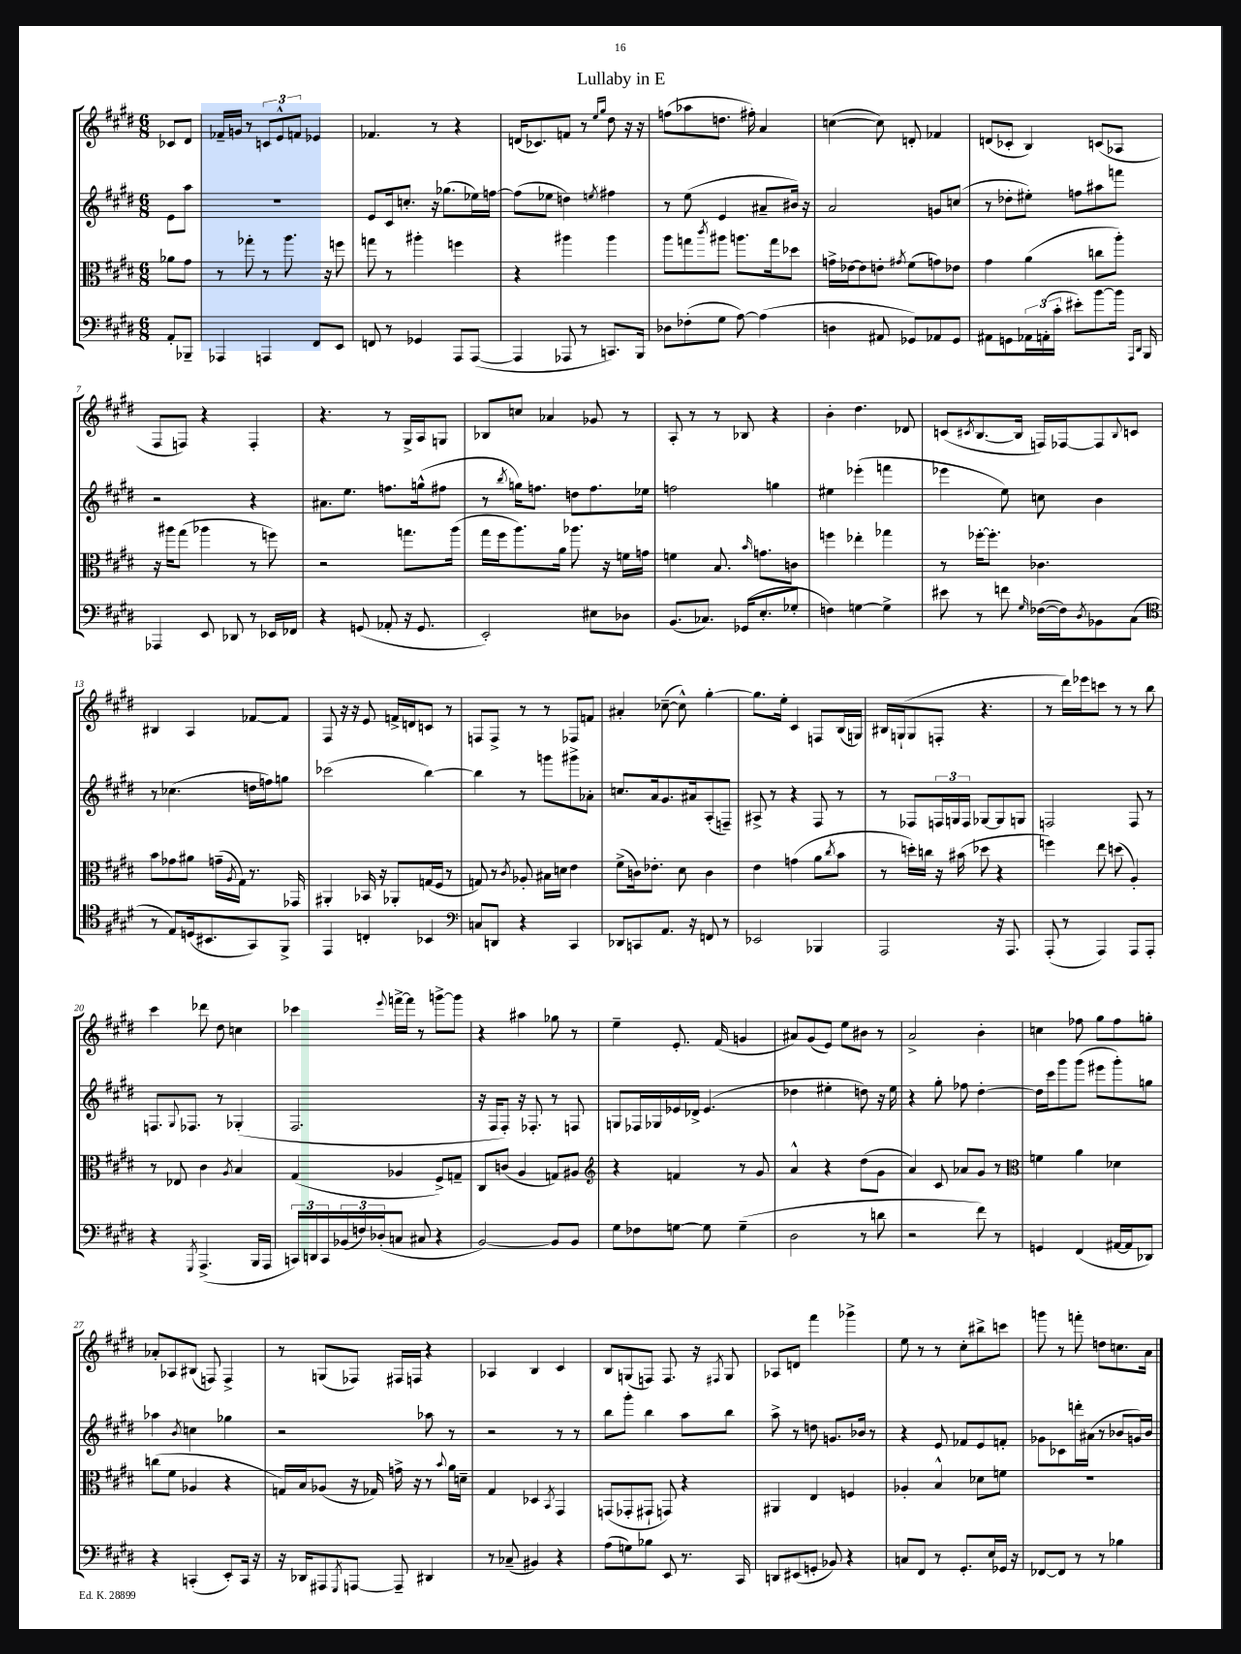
\header { title = "Lullaby in E" }
<<
\new StaffGroup <<
\new Staff = "s0" {
    \clef treble \key e \major \numericTimeSignature \time 6/8 \partial 4
    ces'8 dis'8 |
    fes'16-- g'16 r8 \tuplet 3/2 { c'8 e'8-^ f'8 } ees'4 |
    fes'4. r8 r4 |
    d'16( ces'8.) f'8 r8 \grace { e''16 gis''16 } dis''8 r16 r16 |
    f''8( aes''8 d''8. fis''16-.) a'4 |
    c''4~( c''8) d'8-. fes'4 |
    d'8( ces'8-. b4) c'8( aes8 |
    fis8 f8) r4 f4-. |
    r4. r8 gis16-> a16 g8 |
    bes8 c''8 aes'4 ges'8 r8 |
    a8-. r8 r8 bes8 r4 |
    b'4-. dis''4. des'8 |
    c'8( \acciaccatura { cis'8 } b8.~ b16 f16) fes16~ fes8 \appoggiatura { b8 } c'8 |
    bis4 a4 fes'8~ fes'8 |
    fis8 r16 r16 e'8 f'16-> d'16 c'8 r8 |
    f8 f8-> r8 r8 fes8 f'8 |
    ais'4-. ces''8~--( ces''8-^) gis''4~-. |
    gis''8. e''16-. cis'4 f8 b16( g16) |
    bis16 g16-!( g8 f8-. r4. |
    r8 dis'''16) ees'''16 c'''8 r8 r8 b''8 |
    cis'''4 des'''8 dis''8 c''4 |
    ces'''4 \appoggiatura { e'''8 } f'''16~-> f'''16 r8 g'''8~-> g'''8 |
    r4 ais''4 ges''8 r8 |
    e''4-- e'8.-. fis'16( g'4 |
    ais'8) gis'8( e'8) e''8 bis'8 r8 |
    a'2-> b'4-. |
    c''4 fes''8 gis''8 fes''8 g''8-. |
    aes'8-. aes8 bis8( f8) f4-> |
    r8 g8( fes8) fis16 f16 r4 |
    aes4 b4 cis'4 |
    b8 g8( f8) f8. r16 \acciaccatura { fis8 } g8 |
    aes8 d'8 fis'''4 ges'''4-> |
    e''8 r8 r8 cis''8-. bis''8-> c'''8 |
    g'''8 r8 f'''8-. d''8 c''8. a'16 \bar "|." |
}
\new Staff = "s1" {
    \clef treble \key e \major \numericTimeSignature \time 6/8 \partial 4
    e'8 a''8 |
    R2. |
    e'8 cis'16 c''8.-. r16 ges''8.( ees''16) f''16~ |
    f''8( ees''8 d''4) \acciaccatura { e''8 } fis''4 |
    r8 e''8( e'4 ais'8-- bis'16) r16 |
    a'2 g'8 c''8( |
    r8 des''8-. eis''8-.) f''8 ais''8 f'''8 |
    r2 r4 |
    ais'8. e''8. f''8. g''16-^( fis''8 |
    r8 \acciaccatura { b''8 } g''16) f''8. d''8 f''8. ees''16 |
    f''2 g''4 |
    eis''4 ees'''4-.( f'''4 |
    ees'''4 e''8) c''8 b'4 |
    r8 ces''4.( d''16 f''16) g''8 |
    ces'''2( b''4~) |
    b''4 r8 g'''8 gis'''8-> aes'8-. |
    c''8. a'16 gis'8. ais'16 a8-.( f8--) |
    ais8-> r8 r4 fis8 r8 |
    r8 fes8 \tuplet 3/2 { f16 g16 f16 } ges8~ ges8 g8 |
    f2 f8 r8 |
    f8. \appoggiatura { gis8 } fes8. r8 ges4-.( |
    fis2. |
    r16 fis16 fis8-.) r16 fes8.-. r8 f8 |
    g8 fes16 ges16 ees'16 des'16-> ees'4.( |
    des''4 eis''4-. d''8) r16 eis''16 |
    r4 gis''8-. fes''8 dis''4~-. |
    dis''16 cis'''16 gis'''8 gis'''8( eis'''8 gis'''8-.) g''8 |
    aes''4 \acciaccatura { b'8 } c''4 ges''4 |
    r2 aes''8 r8 |
    r2 r8 r8 |
    b''8 gis'''8-. b''4 a''8 b''8 |
    a''8-> r8 d''8 g'8. bes'16 r8 |
    r4 e'8 fes'8 e'8 f'8-. |
    ges'8 ces'8 d'''16-. ais'16( r8 bes'8 g'16) bes'16 \bar "|." |
}
\new Staff = "s2" {
    \clef alto \key e \major \numericTimeSignature \time 6/8 \partial 4
    aes'8 gis'8 |
    r8 ges''8-. r8 a''8. r16 f''8 |
    g''8 r8 ais''4-. f''4 |
    r4 ais''4 ais''4 |
    a''8 g''8 \acciaccatura { cis'''8 } ais''8 a''8. g''16 des''8 |
    g'16-> ees'16~ ees'8 e'8-. \acciaccatura { gis'8 } fis'8( g'8) ees'8 |
    gis'4 a'4( c''8 a''8-.) |
    r16 ais''16 gis''8( aes''4 r8 f''8) |
    r2 g''8. a''16( |
    gis''16 fis''16 a''8.) a'16 aes''8. r16 f'16 g'16 |
    f'4 b8. \grace { b'16 } g'8. c'8 |
    f''4 ees''4-. ges''4 |
    r8 fes''16~-. fes''8.-. ces'4. |
    b'8 ges'8 ais'8 g'16--( \acciaccatura { a8 } gis16) r8. ges,16 |
    ais,4-. bes,16 r16 aes,8-. g16( fis16 r8 |
    g8) r8 \acciaccatura { cis'8 } aes8-. bis16 d'16 e'4 |
    fis'8->( c'16) ees'8.-. dis'8 c'4 |
    e'4 g'4( a'8 \acciaccatura { cis''8 } b'8 |
    r8 d''16-.) c''16 r16 bis'16( des''8 r4 |
    f''4) e''8 d''8( a4-.) |
    r8 ees8 cis'4 \acciaccatura { a8 } b4 |
    gis4( aes4 fis8->) g8-- |
    cis8 c'8( a4 g8) ais8 |
    \clef treble r4 f'4 r8 gis'8 |
    a'4-^ r4 dis''8( gis'8 |
    a'4) cis'8 aes'8 gis'8 r8 |
    \clef alto f'4 a'4 des'4 |
    c''8( fis'8 aes4 r4 |
    g16) b16 aes8( r16 ges16) g'16-> r16 r8 \appoggiatura { b'8 } a'16 d'16-- |
    gis4 des4 \acciaccatura { b,8 } gis,4 |
    g,8( ges,8-. gis,8-! g,8) r4 |
    ais,4 e4 f4 |
    aes4-. b4-^ des'8 f'8 |
    R2. \bar "|." |
}
\new Staff = "s3" {
    \clef bass \key e \major \numericTimeSignature \time 6/8 \partial 4
    a,8-. bes,,8-- |
    aes,,4 a,,4 fis,8 e,8 |
    f,8 r8 ges,4 a,,8 a,,8~( |
    a,,4 aes,,8 r8 c,8.) b,,16 |
    des8 fes8-.( gis8 a8~) a4( |
    d4 ais,8 ges,8) aes,8 ges,8 |
    ais,8 g,8 \tuplet 3/2 { aes,16 a,16-.( cis'16-. } eis'8-.) b'8~ b'16 \grace { a,,16 dis,16 } b,,16 |
    aes,,4 e,8 des,8 r8 ees,16 fes,16 |
    r4 g,8( aes,8-. r16 g,8. |
    e,2-.) eis8 des8 |
    b,8.( ces8.) ges,16( e8.-. ges8-. |
    f4) g4~ g4-> |
    eis'8 r8 f'8 \grace { gis16 } fes16~( fes16) \acciaccatura { dis8 } bes,8 cis8( |
    \clef tenor r8 e8) d16( bis,8. gis,8) fis,8-> |
    e,4 c4-. bes,4 |
    \clef bass c8 d,8 r4 cis,4 |
    des,8 c,8 a,8. r16 f,8 r8 |
    ees,2 bes,,4 |
    a,,2 r16 a,,8. |
    a,,8-.( r8 a,,4) a,,8 a,,8-. |
    r4 \acciaccatura { gis,,8 } a,,4.->( b,,16 a,,16 |
    \tuplet 3/2 { c,16) d,16 c,16 } \tuplet 3/2 { bes,16( f16) des16-.( } c8 cis8 r4 |
    b,2~) b,8 b,8 |
    gis8 fes8 g8~ g8 g4--( |
    dis2 r8 d'8 |
    r2 fis'8) r8 |
    g,4 fis,4( ais,16~ ais,16 des,8) |
    r4 c,4-.( e,8-.) c,16 r16 |
    r16 des,16 ais,,8 \acciaccatura { gis,,8 } a,,8~ a,,8-- dis,4 |
    r8 ces8--( bis,4) r4 |
    a8( g8) bes8 e,8 r8. cis,16 |
    d,8 eis,8( g,8-. bes,8) r4 |
    c8 fis,8 r8 gis,8.-. e16 ges,16 r16 |
    fes,8~ fes,8 r8 r8 bes4 \bar "|." |
}
>>
>>
